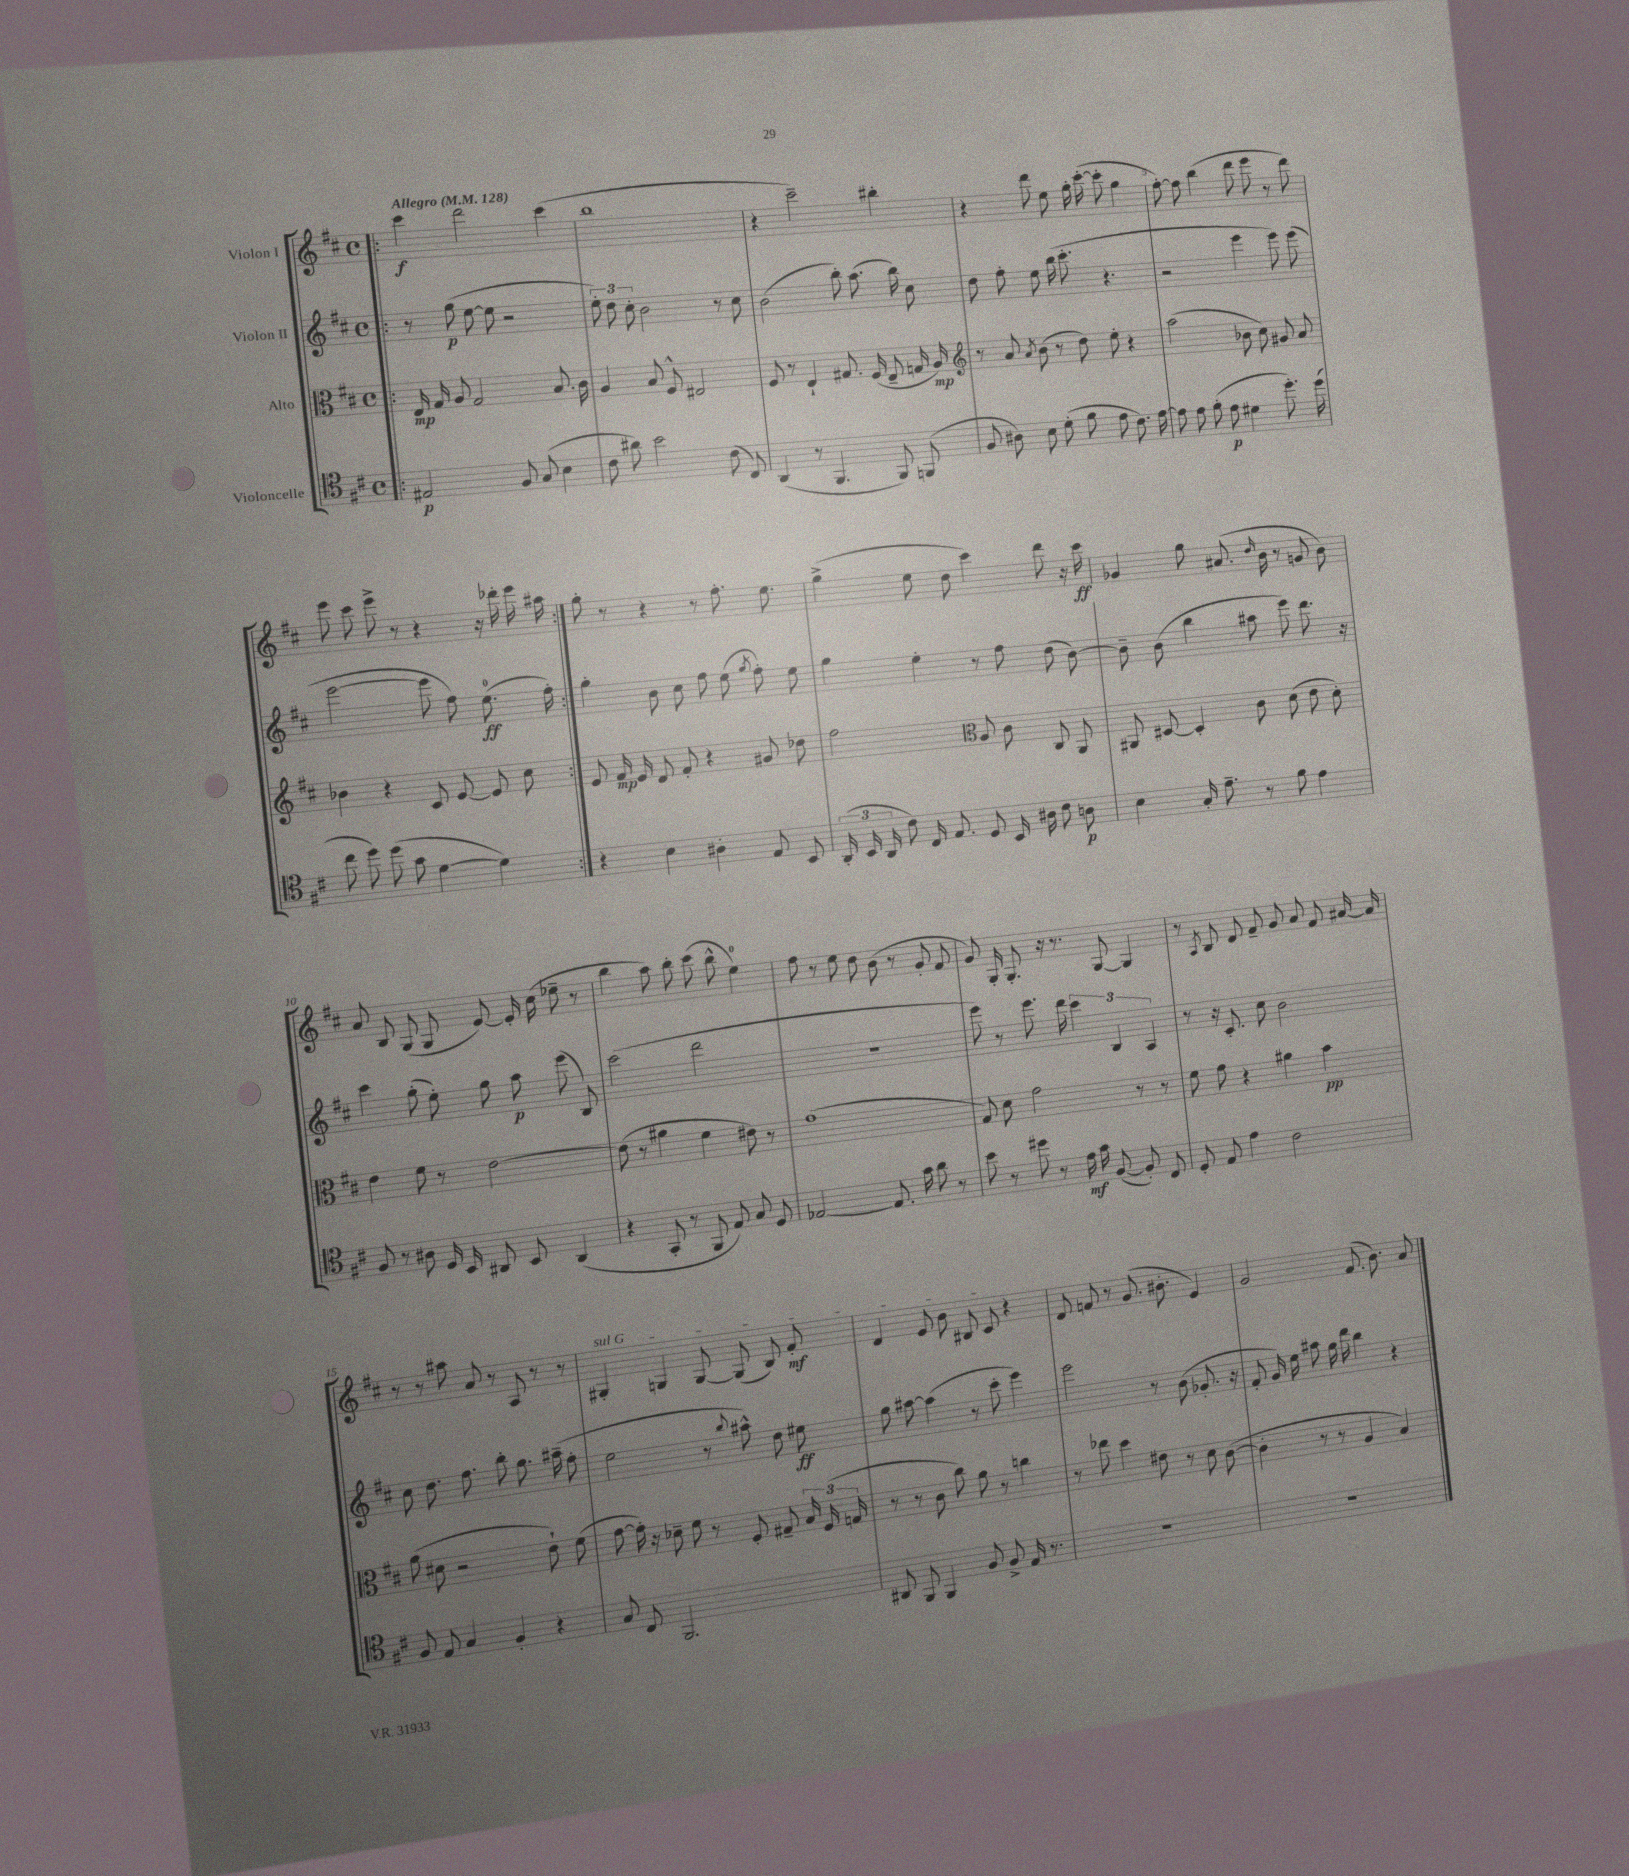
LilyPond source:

<<
\new StaffGroup <<
\new Staff = "s0" \with { instrumentName = "Violon I" } {
    \clef treble \key d \major \defaultTimeSignature \time 4/4 \tempo "Allegro" 4 = 128
    \autoBeamOff \repeat volta 2 { \bar ".|:" cis'''4\f d'''2 cis'''4( |
    b''1 |
    r4 cis'''2--) bis''4-. |
    r4 d'''8 e''8 g''16-. cis'''16~-.( cis'''8-. g''4 |
    fis''8~-.) fis''8 b''4( d'''8 e'''8 r8 d'''8) |
    e'''8 cis'''8 e'''8-> r8 r4 r16 des'''16-. e'''16 ais''16 | }
    g''8-. r8 r4 r8 fis''8.-. e''8. |
    g''4->( e''8 d''8 cis'''4) d'''8 r16 cis'''16\ff |
    ges'4 g''8 ais'8.( \grace { d''16 } b'16 r8 g'8 b'8) |
    a'8 b8 g8( g8 e'8~) e'16-. cis''16( ees''8-- r8 |
    b''4 a''8) b''8-. cis'''8( b''8-^ e''4-0) |
    fis''8 r8 e''8 d''8 b'8( r8 g'8-. fis'8 |
    g'8) g16-. g8.-. r16 r8. g8~ g4 |
    r8 \acciaccatura { a8 } b8 d'8 fis'8-- g'8 a'8 fis'8 ais'16~ ais'16 |
    r8 r8 ais''8 a'8 r8 a8 r8 r8 |
    \once \override TextSpanner.bound-details.left.text = \markup { \italic "sul G" } gis4-.\startTextSpan g4 g8~ g8( b8) fis'8-.\mf |
    d'4 e'8 b'8 bis8 cis'8\stopTextSpan r4 |
    d'8 f'8 r8 g'8.( bis'8.-. e'4) |
    g'2 fis'8.( b'8.) a'8 \bar "|." |
}
\new Staff = "s1" \with { instrumentName = "Violon II" } {
    \clef treble \key d \major \defaultTimeSignature \time 4/4
    \autoBeamOff \repeat volta 2 { \bar ".|:" r8 g''8\p( e''8~ e''8 r2 |
    \tuplet 3/2 { e''8-.) d''8 cis''8-. } b'2 r8 cis''8 |
    b'2( b''8-.) a''8.( b''16) cis''8 |
    d''8 fis''8-. e''8 b''16( cis'''8.-. r4. |
    r2 e'''4 e'''8) e'''8( |
    e'''2~ e'''8 fis''8) e''8.-0\ff( fis''16-.) | }
    g''4-. b'8 cis''8 fis''8 e''8( \acciaccatura { g''8 } fis''8-.) e''8 |
    g''4 e''4-. r8 fis''8 d''8( b'8~) |
    b'8-- b'8( b''4 ais''8 e'''8) d'''8. r16 |
    cis'''4 g''8-.( e''8-.) g''8 a''8\p e'''8( b8) |
    cis'''2( d'''2 |
    R1 |
    e'''8) r8 e'''8. d'''16 \tuplet 3/2 { cis'''4 b4 a4 } |
    r8 r16 cis'8.-. cis''8 b'2 |
    cis''8 d''8. fis''8. b''8-. g''8. ais''16--( fis''8-. |
    e''2 r8 \appoggiatura { b''8 } ais''8-^) d''8 eis''8\ff |
    g''8 ais''8~ ais''4( r8 cis'''8-. e'''4) |
    e'''2 r8 b'8( ges'8.-. r16 |
    fis'8-. g'16) e''16 ais''8 g''16 d'''16 b''4 r4 \bar "|." |
}
\new Staff = "s2" \with { instrumentName = "Alto" } {
    \clef alto \key d \major \defaultTimeSignature \time 4/4
    \autoBeamOff \repeat volta 2 { \bar ".|:" e16\mp g16 a8 g2 b8. cis'16 |
    a4 b8 fis8-^ eis2 |
    fis8 r8 e4-! gis8. fis16( e8-- g16 a16\mp) |
    \clef treble r8 a'8 \acciaccatura { a'8 } b'8( r8 d''8) e''8-. r4 |
    a''2( bes'8 cis''8) gis'8 a'8 |
    bes'4 r4 cis'8 e'8~ e'8 cis''8 | }
    e'8 fis'16\mp e'16 d'8 fis'8-. r4 gis'8 des''8 |
    fis''2 \clef alto a8 cis'8 cis8 a,8 |
    ais,8 dis8~ dis4-. cis'8 d'8( e'8 d'8-.) |
    e'4 fis'8 r8 e'2~ |
    e'8( r8 ais'4 fis'4 eis'8) r8 |
    g'1( |
    g8) d'8 g'2 r8 r8 |
    fis'8 g'8 r4 ais'4 b'4\pp |
    a'8( dis'8 r2 e'8-!) fis'8( |
    g'8~ g'16-.) r16 des'8-- fis'8 r8 fis8-. gis8-- \tuplet 3/2 { b16 fis16( g16 } |
    r8 r8 cis'8 cis''8) a'8 r8 c''4 |
    r8 ees''8 d''4 eis'8 r8 d'8 cis'8~( |
    cis'4-. r8 r8 a4 b4) \bar "|." |
}
\new Staff = "s3" \with { instrumentName = "Violoncelle" } {
    \clef tenor \key d \major \defaultTimeSignature \time 4/4
    \autoBeamOff \repeat volta 2 { \bar ".|:" eis2\p fis8 g8( b4 |
    cis'8 ais'8) b'2 cis'8( cis8) |
    a,4( r8 fis,4. fis,8) f,8( |
    fis8 ais8) b8 d'8-.( fis'8 e'8 cis'8.) e'16~ |
    e'8 e'8 fis'8-.( e'8\p dis'4 d''8.-.) d''16( |
    cis''8 d''8) d''8( g'8 d'4~ d'4) | }
    r4 b4 ais4-. e8 b,8 |
    \tuplet 3/2 { a,16-.( b,16 a,16 } cis'8) cis16 e8. d8 b,16 ais16 cis'8 a8\p |
    b4 g16-. e'8.-- r8 fis'8 e'4 |
    fis8 r8 ais8 d16 b,16 ais,8 b,8 ais,4( |
    r4 g,8-. r8 fis,8 e8) g8 d8 |
    ees2~ ees8. g'16 a'8 r8 |
    b'8 r8 dis''8 r8 e'16\mf g'16 fis8~( fis8-.) cis8 |
    d8-. e8 e'4 cis'2 |
    fis8 e8 g4 fis4-. r4 |
    g8 cis8 fis,2. |
    ais,8 fis,8 fis,4 fis8 fis8-> e16 r8. |
    R1 |
    R1 \bar "|." |
}
>>
>>
\layout { \context { \Score \override BarNumber.break-visibility = ##(#f #t #t) barNumberVisibility = #(every-nth-bar-number-visible 5) } }
